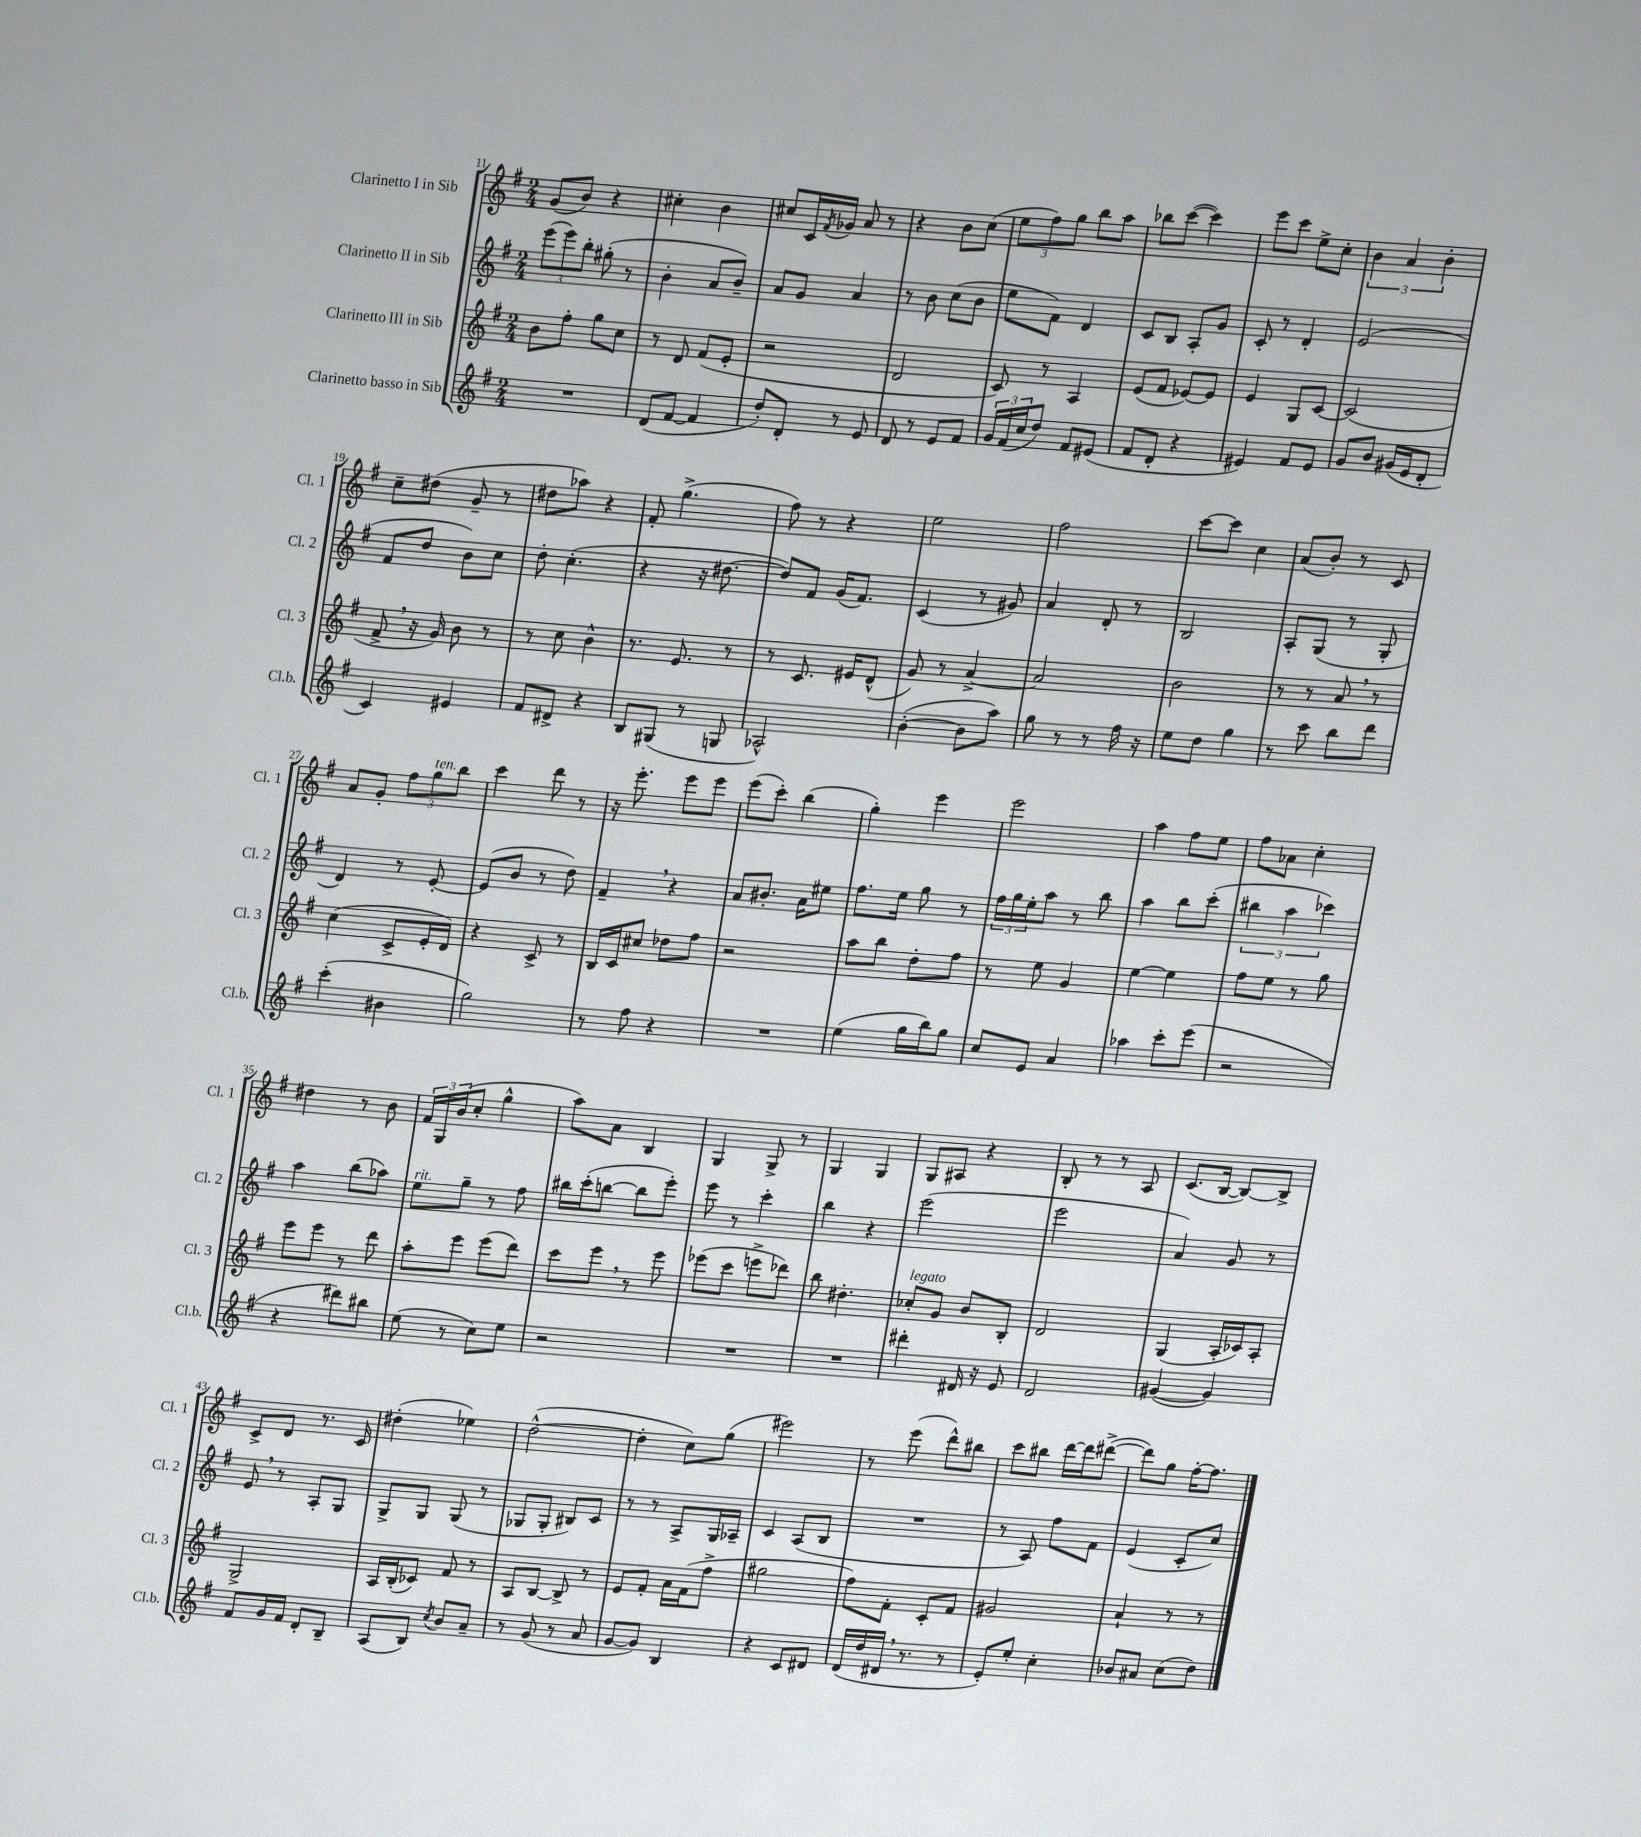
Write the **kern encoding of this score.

**kern	**kern	**kern	**kern
*staff4	*staff3	*staff2	*staff1
*clefG2	*clefG2	*clefG2	*clefG2
*k[f#]	*k[f#]	*k[f#]	*k[f#]
*M2/4	*M2/4	*M2/4	*M2/4
2r	8b	(12eee	(8g
.	.	12eee)	.
.	8ff#'	.	8b)
.	.	12bb'	.
.	8gg	(8gg#'	4r
.	8cc	8r	.
=	=	=	=
(8d	8r	4b'	4cc#'
[8f#	8d	.	.
4f#]	(8f#	8a	4b
.	8e'	8b~)	.
=	=	=	=
8dd')	2r	8a	8cc#
8d'	.	8g	16c
.	.	.	8qf#
.	.	.	16g-
8r	.	4a	8a
8e	.	.	8r
=	=	=	=
8d	2d	8r	4r
8r	.	8b	.
8e	.	(8cc	8b
8f#	.	8b	(8cc
=	=	=	=
24g	8c)	8ee	12ee
(24f#	.	.	.
24cc	.	.	12ff#)
8dd)	8r	8f#)	.
.	.	.	12gg
8f#	4A	4d	8bb
(8e#	.	.	8aa
=	=	=	=
8f#	(8e	8c	8bb-
8d'	8f#	8B	([8ccc
4r	[8e-)	8A'	4ccc])
.	8e-]	8g	.
=	=	=	=
4e#)	4e	8c'	8eee
.	.	8r	8ccc
8f#	8G	4d'	8ee^
8e#	[8c	.	8cc'
=	=	=	=
8g	(2c]	(2e	6b
8b	.	.	.
.	.	.	6a
(16g#	.	.	.
16e	.	.	.
.	.	.	6b'
8d'	.	.	.
=	=	=	=
4c)	8f#^	8f#	8cc~
.	16r	8dd	(8dd#
.	16g)	.	.
4e#	8b	8b)	8g~
.	8r	8cc	8r
=	=	=	=
8f#	8r	8dd'	8dd#
8d#^	8cc	(4.cc'	8aa-)
4r	4b^^	.	4r
=	=	=	=
8B	8.r	4r	8f#'
(8G#	.	.	(4.gg^
.	8.e	.	.
8r	.	16r	.
.	.	[8.dd#	.
8G	8r	.	.
=	=	=	=
2A-^^)	8r	8dd#])	8ff#)
.	8.c	8f#	8r
.	.	(16g	4r
.	16e#	8.f#)	.
.	(8d^^	.	.
=	=	=	=
([4b'	8g)	(4c	2ee
.	8r	.	.
8b]	[4a^	8r	.
8aa)	.	8g#)	.
=	=	=	=
8gg	2a]	4a	2ff#
8r	.	.	.
8r	.	8d'	.
16ff#	.	8r	.
16r	.	.	.
=	=	=	=
8ee	2b	2B	[8ccc
8dd	.	.	8ccc]
4gg	.	.	4cc
=	=	=	=
8r	8r	8A'	(8a
8ccc	8r	(8G	8b')
8bb	8a	8r	8r
8ddd	8r	8G'	8c
=	=	=	=
(4ccc'	(4cc	4d)	8a
.	.	.	8g'
4b#	8c^	8r	12ff#
.	.	.	12gg
.	16e'	[8e'	.
.	.	.	12bb
.	16d)	.	.
=	=	=	=
2gg)	4r	(8e]	4ccc
.	.	8b	.
.	8c^	8r	8ddd
.	8r	8dd)	8r
=	=	=	=
8r	16B	4f#~	16r
.	16c	.	8.eee'
8ff#	8cc#	.	.
4r	8dd-	4r	8eee
.	8ff#	.	8eee
=	=	=	=
2r	2r	8a	(8eee
.	.	8.b#'	8ccc')
.	.	.	(4bb
.	.	16a	.
.	.	8ee#	.
=	=	=	=
(4ee	8aa	8.ff#	4gg')
.	8bb	.	.
.	.	16ee	.
16gg	8dd'	8gg	4eee
16bb)	.	.	.
8gg	8ff#	8r	.
=	=	=	=
8cc	8r	24ff#	2eee
.	.	24gg	.
.	.	24ee'	.
8e	8ee	8aa	.
4a	4g	8r	.
.	.	8bb	.
=	=	=	=
4aa-	[4ee	4aa	4aa
8ccc'	4ee]	8bb	8ff#
(8eee	.	(8ccc'	8ee
=	=	=	=
2r	8ff#	6bb#	8ff#
.	8ee	.	8a-
.	.	6aa	.
.	8r	.	4cc'
.	.	6ccc-)	.
.	8gg	.	.
=	=	=	=
4r	8eee	4aa	4dd#
.	8eee	.	.
8ddd#)	8r	(8bb	8r
8bb#	8ddd	8aa-)	8b
=	=	=	=
(8ee	8aa'	8ee	24f#
.	.	.	24G
.	.	.	(24b
8r	8eee	8gg~	8cc'
8cc)	(8eee	8r	4gg^^
8ee	8ddd)	8ff#	.
=	=	=	=
2r	8ccc	16bb#	8aa)
.	.	(16ccc'	.
.	8eee	[8bb	8a
.	8r	8bb]	4B
.	8eee	8eee')	.
=	=	=	=
2r	(8eee-	8eee	4G
.	8ccc	8r	.
.	8eee^	4ccc'	8G^
.	8ddd-)	.	8r
=	=	=	=
2r	8bb	4bb	4G
.	4.dd#'	.	.
.	.	4r	4G
=	=	=	=
4ddd#'	8cc-'	(2eee	8G
.	8g	.	8A#
16d#	8b	.	4r
16r	.	.	.
8e	8B'	.	.
=	=	=	=
2d	2d	2eee	8B'
.	.	.	8r
.	.	.	8r
.	.	.	8A
=	=	=	=
([4g#	(4G	4a)	(8.c
.	.	.	[16B
4g#])	16A'	8g	8B_)
.	16c-)	.	.
.	8A'	8r	8B^]
=	=	=	=
8f#	2G^	8e	8c^
16g	.	8r	8d
16f#	.	.	.
8d'	.	8A'	8.r
8B~	.	8G	.
.	.	.	16c
=	=	=	=
(8A	16A	8G^	(4dd#'
.	(16B'	.	.
8B)	8c-)	8G	.
8qcc	.	.	.
8b	8f#	(8G	4ee-)
8a~	8r	8r	.
=	=	=	=
8r	8A	8G-	([2dd^^
(8g	[8B	8G-'	.
8r	8B^]	8B#)	.
8a	8r	8c	.
=	=	=	=
[8g	8e	8r	4dd']
8g])	8f#'	8r	.
4B	16a	8A^	8cc)
.	(16f#	.	.
.	8ff#^	16G	(8gg
.	.	16A-~	.
=	=	=	=
4r	2gg#	4c	2eee#)
8c	.	(8A	.
8d#	.	8B	.
=	=	=	=
(16d	8ff#)	2r	8r
16dd	.	.	.
16d#	8f#'	.	(8eee
8.r	.	.	.
.	8c'	.	8ddd^^)
8r	8f#	.	8bb#
=	=	=	=
8e')	2g#	8r	8ccc
8ee'	.	8A)	8bb#
4cc'	.	8ff#	[16ddd
.	.	.	16ddd]
.	.	8f#	([8ddd#^
=	=	=	=
8b-	4a`	(4e	8ddd#])
8a#	.	.	8gg
(8cc	8r	8c'	[16ff#'
.	.	.	8.ff#]
8dd)	8r	8cc)	.
==	==	==	==
*-	*-	*-	*-
